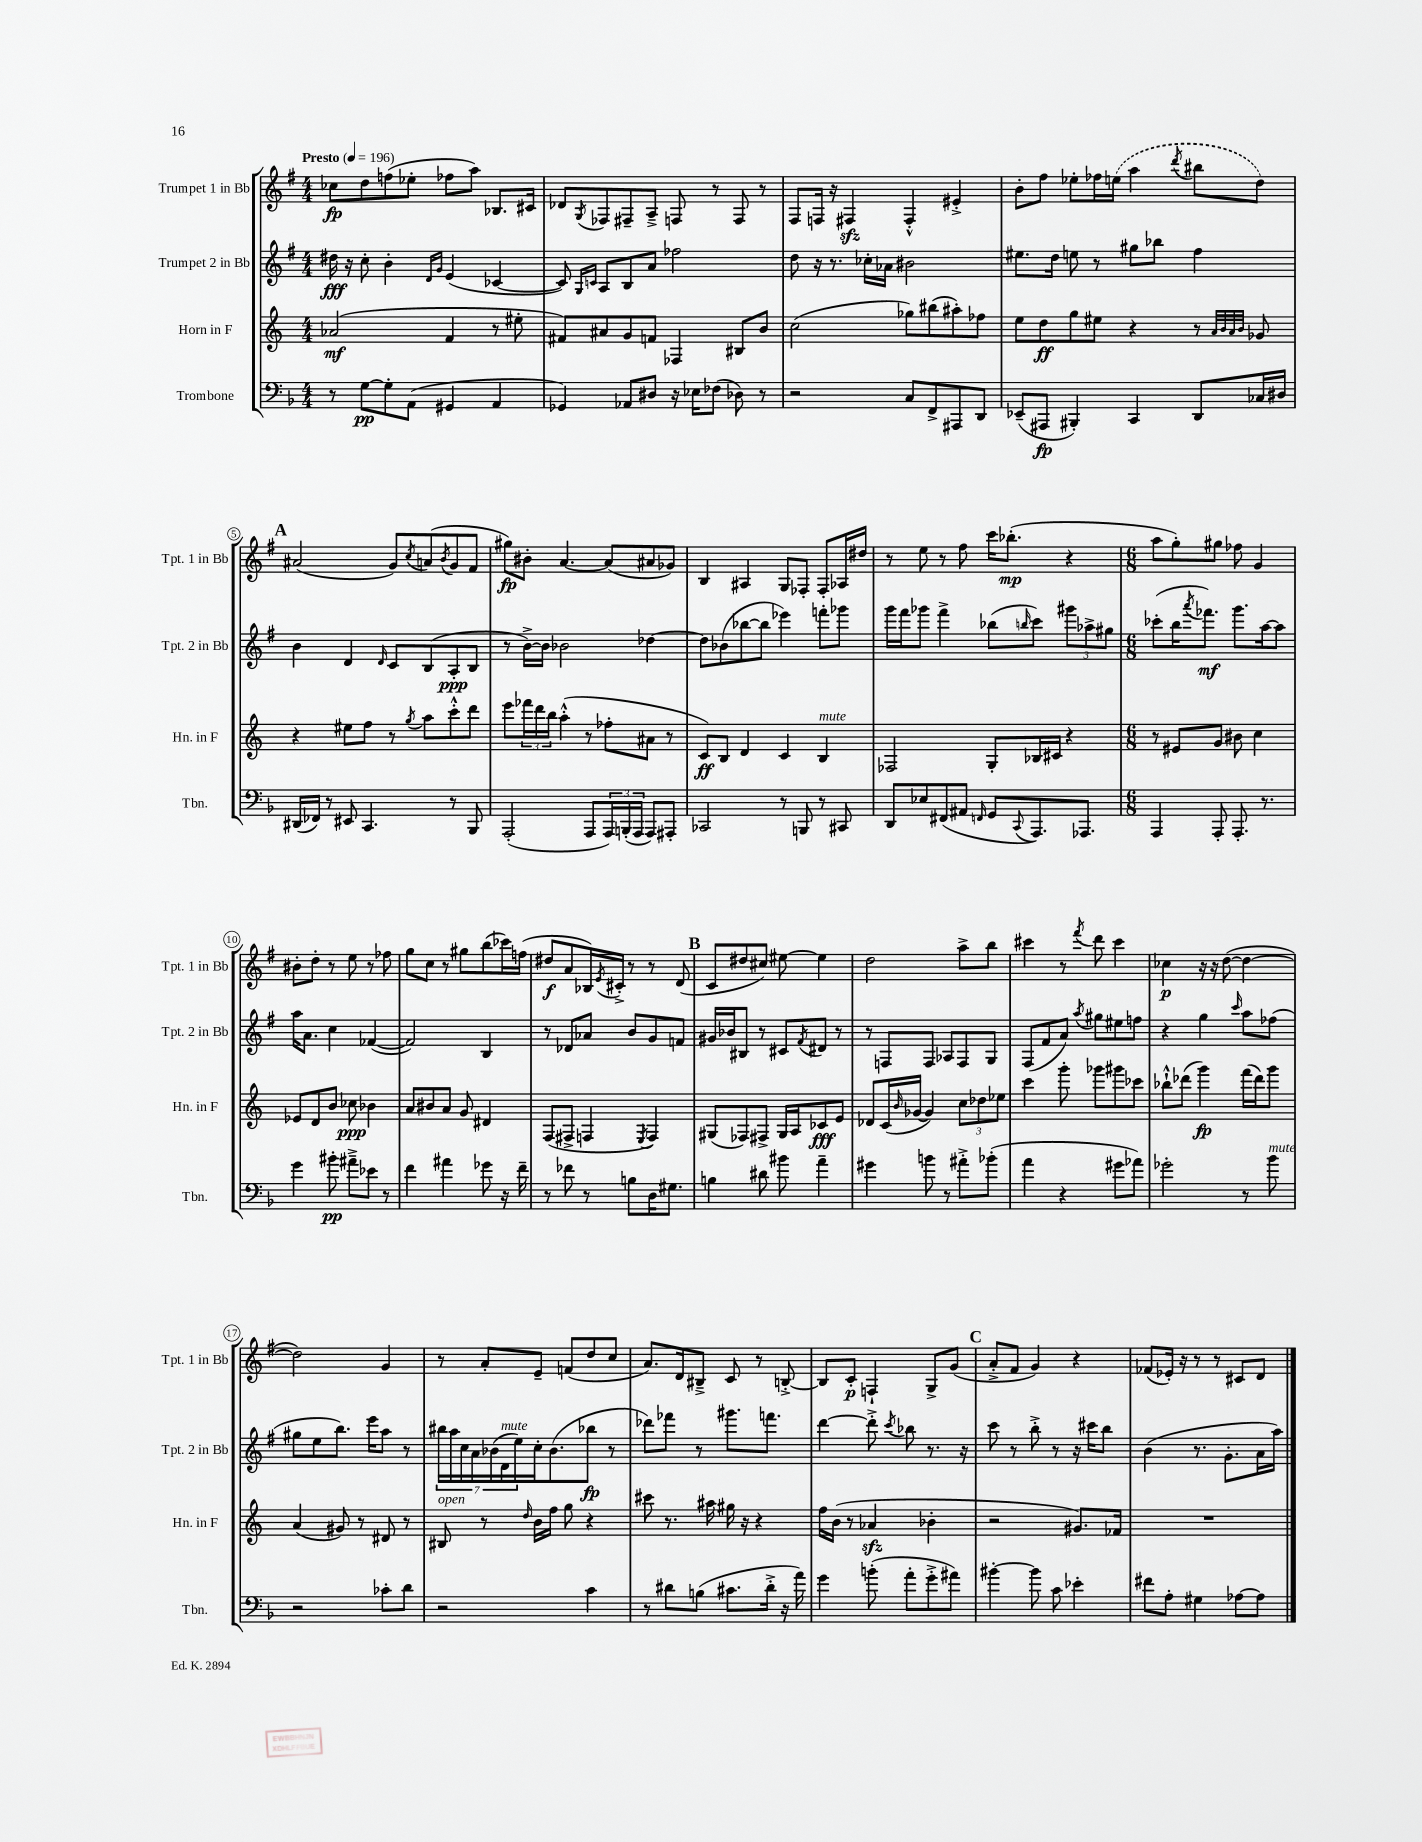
<<
\new StaffGroup <<
\new Staff = "s0" \with { instrumentName = "Trumpet 1 in Bb" shortInstrumentName = "Tpt. 1 in Bb" } {
    \clef treble \key g \major \numericTimeSignature \time 4/4 \tempo "Presto" 4 = 196
    ces''8\fp d''8 f''8( ees''8-. fes''8 a''8) bes8. cis'16 |
    des'8 \acciaccatura { g8 } fes8 fis8-- a8---> f8 r8 f8 r8 |
    fis8 f16 r16 fis4\sfz fis4-.-^ eis'4-.-> |
    b'8-. fis''8 ees''8-. fes''16 \once \slurDashed e''16( a''4 \acciaccatura { d'''8 } bis''8 d''8) |
    \mark \markup { \bold "A" } ais'2( g'8) \acciaccatura { c''8 } a'8( \acciaccatura { b'8 } g'8 fis'8 |
    gis''8\fp) bis'8-. a'4.~ a'8( ais'8 ges'8) |
    b4 ais4 g8 fes8-. fes8-. aes16 dis''16 |
    r8 e''8 r8 fis''8 c'''16 bes''8.-.\mp( r4 |
    \numericTimeSignature \time 6/8 a''8 g''8-.) gis''8 fes''8 g'4 |
    bis'8-. d''8-. r8 e''8 r8 fes''8 |
    g''8 c''8 r8 gis''8 b''8( ces'''16) f''16( |
    dis''8\f a'8 bes16) \acciaccatura { e'8 } cis'16-.-> r8 r8 d'8( |
    \mark \markup { \bold "B" } c'8 dis''8 cis''8) eis''8~ eis''4 |
    d''2 a''8-> b''8 |
    cis'''4 r8 \acciaccatura { fis'''8 } d'''8 cis'''4 |
    ces''4\p r16 r16 d''8~( d''4~ |
    d''2) g'4 |
    r8 a'8-. e'8-- f'8( d''8 c''8 |
    a'8.) d'16 bis8---> c'8 r8 b8~-.-> |
    b8 c'8-.\p f4-! g8-> g'8( |
    \mark \markup { \bold "C" } a'8-.-> fis'8 g'4) r4 |
    fes'8( ees'16-.) r16 r8 r8 cis'8 d'8 \bar "|." |
}
\new Staff = "s1" \with { instrumentName = "Trumpet 2 in Bb" shortInstrumentName = "Tpt. 2 in Bb" } {
    \clef treble \key g \major \numericTimeSignature \time 4/4
    dis''16\fff r16 c''8-. b'4-. \grace { d'16 g'16 } e'4( ces'4~ |
    ces'8) \grace { g16 c'16 } a8 b8 a'8 fes''2 |
    d''8 r16 r8. ces''16-. aes'16 bis'2 |
    eis''8. d''16 e''8 r8 gis''8 bes''8 fis''4 |
    \mark \markup { \bold "A" } b'4 d'4 \grace { d'16 } c'8 b8( a8-.\ppp b8 |
    r8 b'16~->) b'16 bes'2 des''4~ |
    des''8 bes'8( bes''8~ bes''8 ees'''4) f'''8-. ges'''8 |
    g'''16 fis'''16 ges'''8 fis'''4-> bes''8( \grace { b''16 } c'''8) \tuplet 3/2 { gis'''8 aes''8-> gis''8 } |
    \numericTimeSignature \time 6/8 ces'''8-.( b''16 \acciaccatura { a'''8 } fes'''8.\mf) g'''8. a''16~ a''8 |
    a''16 a'8. c''4 fes'4~( |
    fes'2) b4 |
    r8 des'8 aes'8 b'8 g'8 f'8 |
    \mark \markup { \bold "B" } gis'16 bes'16 bis8 r8 cis'8 \acciaccatura { fis'8 } dis'8 r8 |
    r8 f8 f8 aes8 f8 g8 |
    fis8( fis'8 a'8) \acciaccatura { a''8 } gis''8 eis''8 f''8 |
    r4 g''4 \grace { c'''16 } a''8 fes''8( |
    gis''8 e''8 b''8.) e'''16 a''8 r8 |
    \tuplet 7/4 { bis''16 a''16 c''16 a'16 bes'16( d'16^\markup { \italic "mute" } e''16) } c''16-. bes'8.( bes''8\fp r8 |
    des'''8) fes'''8 r8 gis'''8. f'''8. |
    d'''4~ d'''8-.-> \acciaccatura { c'''8 } bes''8 r8. r16 |
    \mark \markup { \bold "C" } c'''8 r8 b''8-.-> r8 r16 cis'''16 b''8 |
    b'4( r8. g'8.-. a'16 a''16) \bar "|." |
}
\new Staff = "s2" \with { instrumentName = "Horn in F" shortInstrumentName = "Hn. in F" } {
    \clef treble \key c \major \numericTimeSignature \time 4/4
    aes'2\mf( f'4 r8 eis''8-. |
    fis'8) ais'8 g'8 f'8 fes4 bis8 b'8 |
    c''2( ges''8) bis''8( ais''8-.) fes''8 |
    e''8 d''8\ff g''8 eis''8 r4 r8 \grace { a'32 b'32 a'32 b'32 } ges'8 |
    \mark \markup { \bold "A" } r4 eis''8 f''8 r8 \acciaccatura { g''8 } a''8 c'''8-.-^ d'''8 |
    e'''8 \tuplet 3/2 { fes'''16 d'''16 b''16 } a''4-.-^( r8 fes''8-. ais'8 r8 |
    c'8\ff) b8 d'4 c'4 b4^\markup { \italic "mute" } |
    fes2 g8-. bes16 cis'16 r4 |
    \numericTimeSignature \time 6/8 r8 eis'8 g'8 bis'8 c''4 |
    ees'8 d'8 b'8 ces''8\ppp bes'4 |
    a'8 bis'8 a'8 g'8 dis'4 |
    f8( fis8-> f4 \acciaccatura { e8 } f4) |
    \mark \markup { \bold "B" } gis8( fes8) fis8-> gis16 a16 ces'8\fff e'8 |
    des'8 c'16( \grace { b'16 } ges'16~ ges'4) \tuplet 3/2 { c''8 des''8 ees''8 } |
    c'''4 g'''8-. ges'''8 gis'''8 ces'''8 |
    bes''8-!-^ des'''8( g'''4\fp) f'''16( des'''16) g'''8 |
    a'4( gis'8) r8 dis'8 r8 |
    bis8^\markup { \italic "open" } r8 \grace { d''16 } b'16 f''16 g''8 r4 |
    cis'''8 r8. ais''16 gis''16 r16 r4 |
    f''16 b'16( r8 aes'4\sfz bes'4-. |
    \mark \markup { \bold "C" } r2 gis'8.) fes'16 |
    R2. \bar "|." |
}
\new Staff = "s3" \with { instrumentName = "Trombone" shortInstrumentName = "Tbn." } {
    \clef bass \key f \major \numericTimeSignature \time 4/4
    r8 g8~\pp g8-. a,8( gis,4 a,4 |
    ges,4) aes,8 dis8 r16 ees16 fes8( des8) r8 |
    r2 c8 f,8-> ais,,8 d,8 |
    ees,8--( ais,,8\fp bis,,4-.) c,4 d,8 ces16 dis16 |
    \mark \markup { \bold "A" } dis,16( fes,16) r8 eis,8 c,4. r8 bes,,8 |
    a,,2-.( a,,8 \tuplet 3/2 { a,,16) b,,16-.( a,,16 } a,,8) ais,,8-. |
    ces,2 r8 b,,8 r8 cis,8 |
    d,8 ees8 fis,8( ais,8 \grace { f,16 } g,8 \appoggiatura { c,8 } a,,8.) aes,,8. |
    \numericTimeSignature \time 6/8 a,,4 a,,8-. a,,8.-. r8. |
    g'4 bis'8-.\pp ais'8---> ees'8 r8 |
    f'4 ais'4 ges'8 r16 f'16-- |
    r8 fes'8 r8 b8 d16 gis8. |
    \mark \markup { \bold "B" } b4 dis'8 bis'8 a'4-- |
    gis'4 b'8 r8 ais'8-.-> bes'8-.( |
    a'4 r4 gis'8 aes'8) |
    ges'2-. r8 bes'8^\markup { \italic "mute" } |
    r2 ces'8-. d'8 |
    r2 c'4 |
    r8 dis'8 b8( cis'8. dis'16-.-> r16 a'16) |
    g'4 b'8-.( a'8-. g'8-.-> ais'8) |
    \mark \markup { \bold "C" } bis'4~-. bis'8 c'8 ees'4-. |
    fis'8 a8-. gis4 aes8~ aes8 \bar "|." |
}
>>
>>
\layout { \context { \Score \override BarNumber.stencil = #(make-stencil-circler 0.1 0.3 ly:text-interface::print) } }
